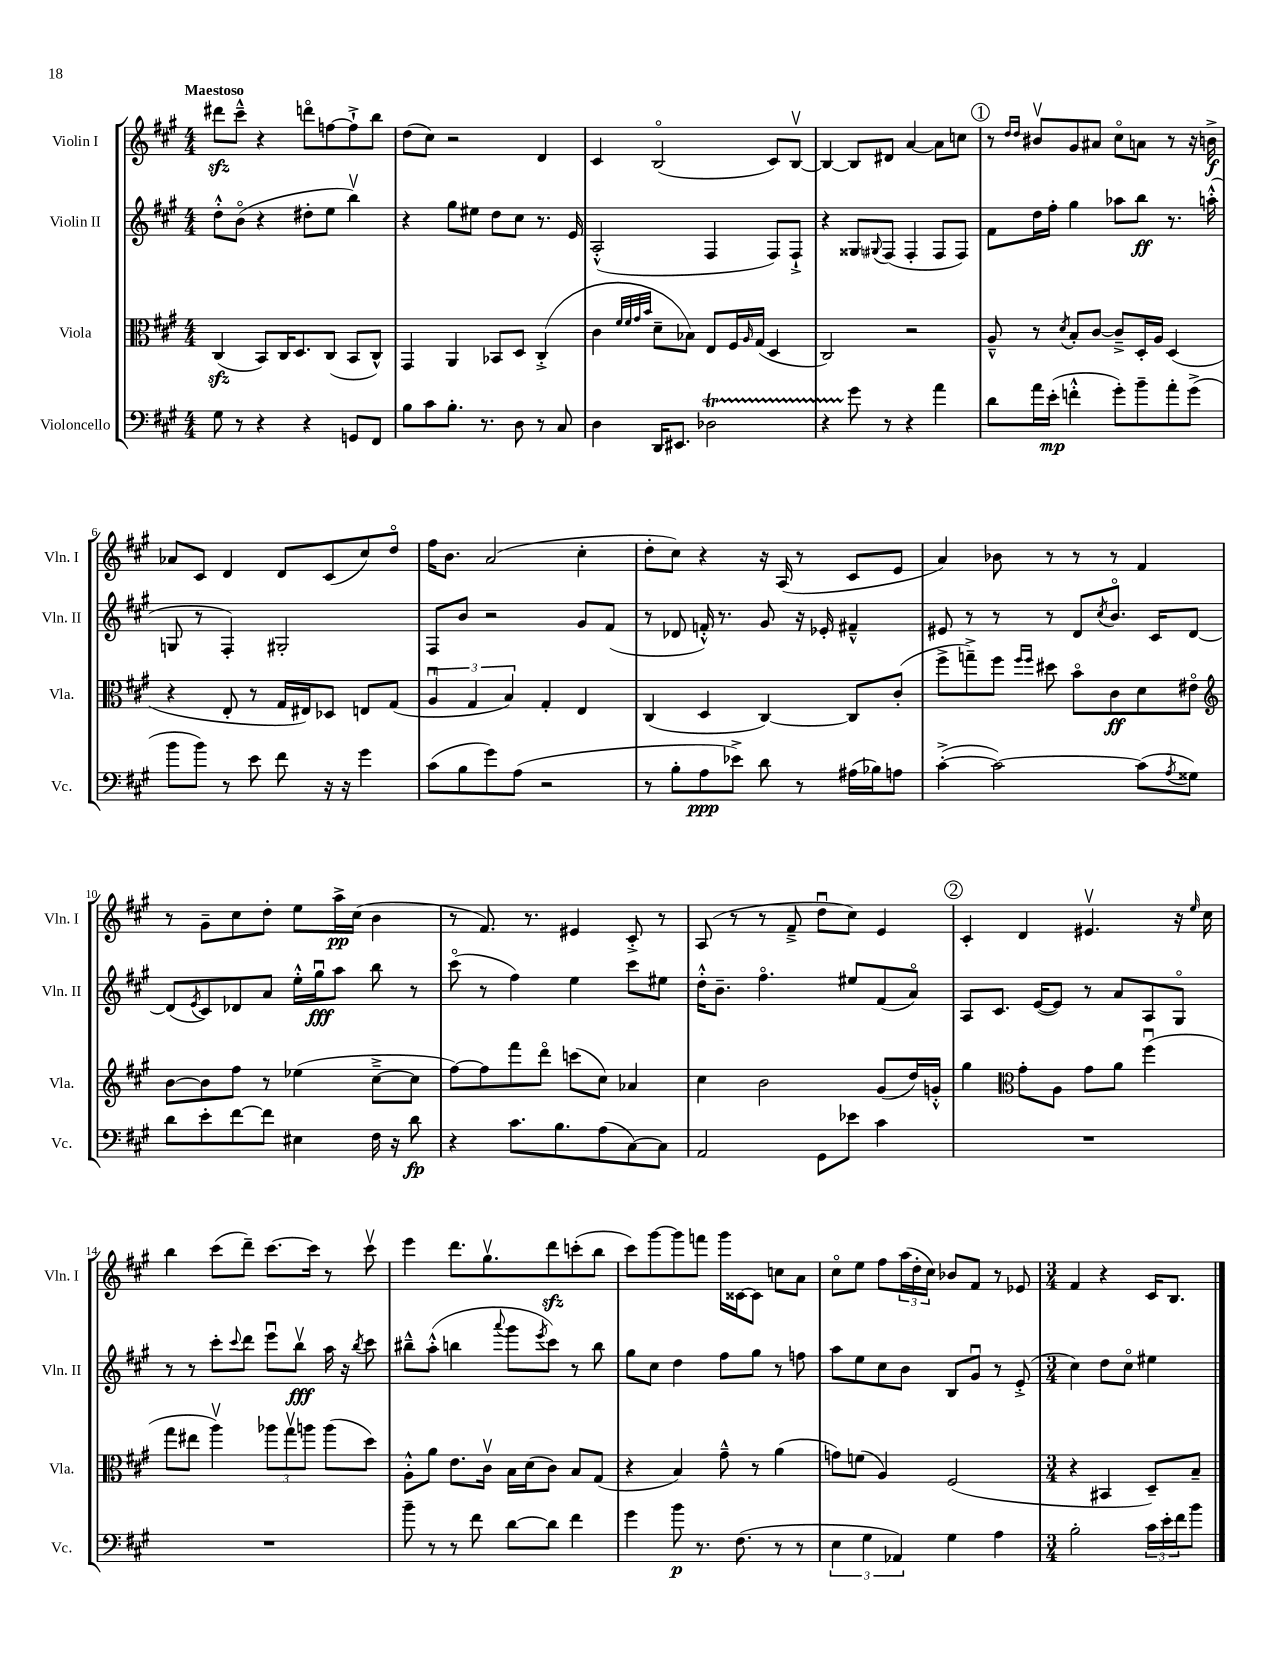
<<
\new StaffGroup <<
\new Staff = "s0" \with { instrumentName = "Violin I" shortInstrumentName = "Vln. I" } {
    \clef treble \key a \major \numericTimeSignature \time 4/4 \tempo "Maestoso"
    dis'''8\sfz cis'''8---^ r4 d'''8\flageolet f''8~ f''8-!-> b''8 |
    d''8( cis''8) r2 d'4 |
    cis'4 b2\flageolet( cis'8) b8~\upbow |
    b4~ b8 dis'8 a'4~ a'8 c''8 |
    \mark \markup { \circle "1" } r8 \grace { d''16 d''16 } bis'8\upbow gis'8 ais'8 cis''8\flageolet a'8 r8 r16 b'16->\f |
    aes'8 cis'8 d'4 d'8 cis'8( cis''8) d''8\flageolet |
    fis''16 b'8. a'2( cis''4-. |
    d''8-. cis''8) r4 r16 a16( r8 cis'8 e'8 |
    a'4) bes'8 r8 r8 r8 fis'4 |
    r8 gis'8-- cis''8 d''8-. e''8 a''16->\pp cis''16( b'4 |
    r8 fis'8.) r8. eis'4 cis'8-.-> r8 |
    a8( r8 r8 fis'8---> d''8\downbow cis''8) e'4 |
    \mark \markup { \circle "2" } cis'4-. d'4 eis'4.\upbow r16 \grace { e''16 } cis''16 |
    b''4 cis'''8( d'''8--) cis'''8.~ cis'''16 r8 cis'''8\upbow |
    e'''4 d'''8. gis''8.\upbow d'''8\sfz c'''8-.( b''8 |
    cis'''8) gis'''8~ gis'''8 f'''8 gis'''16 cisis'16~ cisis'8 c''8 a'8 |
    cis''8\flageolet e''8 fis''8 \tuplet 3/2 { a''16( d''16-. cis''16) } bes'8 fis'8 r8 ees'8 |
    \numericTimeSignature \time 3/4 fis'4 r4 cis'16 b8. \bar "|." |
}
\new Staff = "s1" \with { instrumentName = "Violin II" shortInstrumentName = "Vln. II" } {
    \clef treble \key a \major \numericTimeSignature \time 4/4
    d''8-.-^ b'8\flageolet( r4 dis''8-. e''8 b''4\upbow) |
    r4 gis''8 eis''8 d''8 cis''8 r8. e'16 |
    a2-.-^( fis4 fis8) fis8-!-> |
    r4 gisis8 \appoggiatura { gis8 } fis8( fis4-. fis8 fis8) |
    \mark \markup { \circle "1" } fis'8 d''16 fis''16-. gis''4 aes''8 b''8\ff r8. a''16-.-^( |
    g8 r8 fis4-.) gis2-. |
    fis8 b'8 r2 gis'8 fis'8( |
    r8 des'8 f'16-.-^) r8. gis'8 r16 ees'16-. fis'4---^ |
    eis'8 r8 r8 r8 d'8 \acciaccatura { cis''8 } b'8.\flageolet cis'16 d'8~ |
    d'8( \acciaccatura { e'8 } cis'8) des'8 a'8 e''16-.-^ gis''16\downbow\fff a''8 b''8 r8 |
    cis'''8\flageolet( r8 fis''4) e''4 cis'''8 eis''8 |
    d''16-.-^ b'8.-- fis''4.\flageolet eis''8 fis'8( a'8\flageolet) |
    \mark \markup { \circle "2" } a8 cis'8. e'16~( e'8) r8 a'8 a8 gis8\flageolet |
    r8 r8 cis'''8-. \appoggiatura { cis'''8 } d'''8 e'''8\downbow b''8\upbow\fff a''16 r16 \acciaccatura { b''8 } cis'''8 |
    bis''8---^ a''8-.-^( b''4 \appoggiatura { a'''8 } gis'''8 \acciaccatura { e'''8 } cis'''8) r8 b''8 |
    gis''8 cis''8 d''4 fis''8 gis''8 r8 f''8 |
    a''8 e''8 cis''8 b'8 b8 gis'8\downbow r8 e'8-.->( |
    \numericTimeSignature \time 3/4 cis''4) d''8 cis''8\flageolet eis''4 \bar "|." |
}
\new Staff = "s2" \with { instrumentName = "Viola" shortInstrumentName = "Vla." } {
    \clef alto \key a \major \numericTimeSignature \time 4/4
    cis4\sfz( b,8) cis16 d8. cis8( b,8 cis8-^) |
    gis,4 a,4 bes,8 d8 cis4-.->( |
    cis'4 \grace { fis'32 fis'32 gis'32 b'32 } d'8-- bes8) e8 fis16 \grace { a16 } gis16( d4 |
    cis2) r2 |
    \mark \markup { \circle "1" } a8---^ r8 \acciaccatura { d'8 } b8-. cis'8~ cis'8---> d16-. a16 d4( |
    r4 e8-. r8 gis16 eis16) des8 e8 gis8( |
    \tuplet 3/2 { a4\downbow gis4 b4) } gis4-. e4 |
    cis4( d4 cis4~) cis8 cis'8-.( |
    fis''8-> g''8--->) fis''8 \grace { fis''16 fis''16 } dis''8 b'8\flageolet cis'8\ff d'8 eis'8\flageolet |
    \clef treble b'8~ b'8 fis''8 r8 ees''4( cis''8~---> cis''8 |
    fis''8~) fis''8 fis'''8 d'''8\flageolet c'''8( cis''8) aes'4 |
    cis''4 b'2 gis'8( d''16) g'16-.-^ |
    \mark \markup { \circle "2" } gis''4 \clef alto gis'8-. a8 gis'8 a'8 fis''4\downbow( |
    gis''8 eis''8 a''4\upbow) \tuplet 3/2 { aes''8 gis''8\upbow a''8 } a''8( d''8) |
    a8-.-^ a'8 e'8. cis'16\upbow b16 d'16( cis'8) b8 gis8( |
    r4 b4) gis'8---^ r8 a'4( |
    g'8) f'8( a4) fis2( |
    \numericTimeSignature \time 3/4 r4 bis,4 d8--) b8-- \bar "|." |
}
\new Staff = "s3" \with { instrumentName = "Violoncello" shortInstrumentName = "Vc." } {
    \clef bass \key a \major \numericTimeSignature \time 4/4
    gis8 r8 r4 r4 g,8 fis,8 |
    b8 cis'8 b8.-. r8. d8 r8 cis8 |
    d4 d,16 eis,8. des2\startTrillSpan |
    r4 gis'8\stopTrillSpan r8 r4 a'4 |
    \mark \markup { \circle "1" } d'8 a'16 e'16-.\mp( f'4-.-^ gis'8-.) b'8-- a'8-. gis'8->( |
    b'8 b'8) r8 e'8 fis'8 r16 r16 gis'4 |
    cis'8( b8 gis'8) a8( r2 |
    r8 b8-. a8\ppp ees'8->) d'8 r8 ais16( bes16) a8 |
    cis'4~-.->( cis'2~) cis'8( \acciaccatura { a8 } gisis8) |
    d'8 e'8-. fis'8~ fis'8 eis4 fis16 r16 d'8\fp |
    r4 cis'8. b8. a8( cis8~) cis8 |
    a,2 gis,8 ees'8 cis'4 |
    \mark \markup { \circle "2" } R1 |
    R1 |
    b'8-- r8 r8 fis'8 d'8~ d'8 fis'4 |
    gis'4 b'8\p r8. fis8.( r8 r8 |
    \tuplet 3/2 { e4 gis4 aes,4) } gis4 a4 |
    \numericTimeSignature \time 3/4 b2-. \tuplet 3/2 { cis'16 e'16-. fis'16 } b'8 \bar "|." |
}
>>
>>
